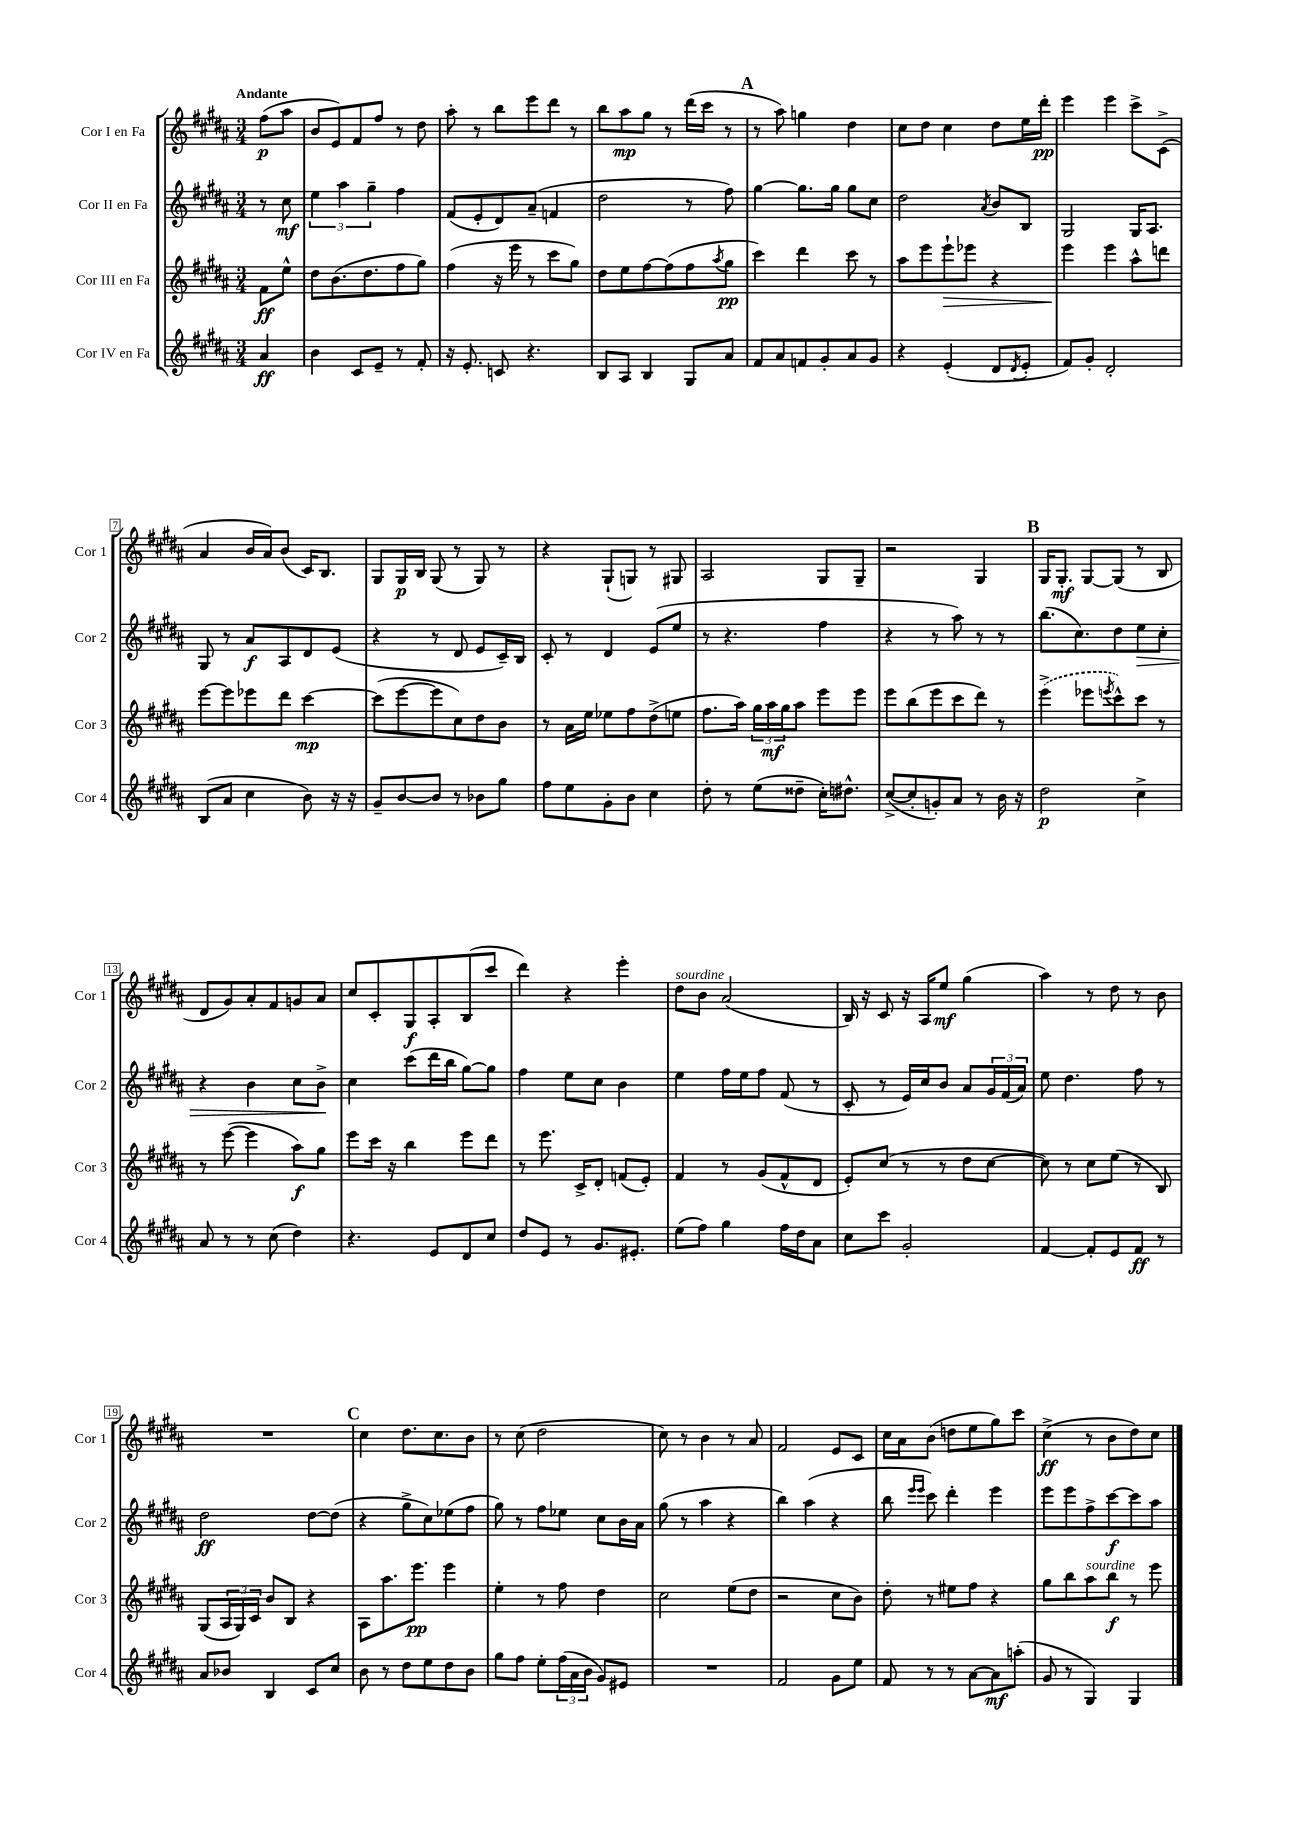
<<
\new StaffGroup <<
\new Staff = "s0" \with { instrumentName = "Cor I en Fa" shortInstrumentName = "Cor 1" } {
    \clef treble \key b \major \numericTimeSignature \time 3/4 \partial 4 \tempo "Andante"
    fis''8\p( ais''8 |
    b'8 e'8) fis'8 fis''8 r8 dis''8 |
    ais''8-. r8 b''8 e'''8 dis'''8 r8 |
    b''8 ais''8\mp gis''8 r8 dis'''16( cis'''16 r8 |
    \mark \markup { \bold "A" } r8 ais''8) g''4 dis''4 |
    cis''8 dis''8 cis''4 dis''8 e''16 dis'''16-.\pp |
    e'''4 e'''4 cis'''8-> cis'8->( |
    ais'4 b'16 ais'16) b'8( cis'16) b8. |
    gis8 gis16\p b16 gis8( r8 gis8) r8 |
    r4 gis8-!( g8) r8 gis8 |
    ais2 gis8 gis8-- |
    r2 gis4 |
    \mark \markup { \bold "B" } gis16 gis8.-.\mf gis8~ gis8( r8 b8 |
    dis'8 gis'8) ais'8-. fis'8 g'8 ais'8 |
    cis''8 cis'8-. gis8\f ais8-. b8( cis'''8 |
    dis'''4) r4 e'''4-. |
    dis''8^\markup { \italic "sourdine" } b'8 ais'2( |
    b16) r16 cis'8 r16 ais16 e''8\mf gis''4( |
    ais''4) r8 dis''8 r8 b'8 |
    R2. |
    \mark \markup { \bold "C" } cis''4 dis''8. cis''8. b'8 |
    r8 cis''8( dis''2 |
    cis''8) r8 b'4 r8 ais'8 |
    fis'2 e'8 cis'8 |
    cis''16 ais'16 b'8( d''8 e''8 gis''8) cis'''8 |
    cis''4->\ff( r8 b'8 dis''8) cis''8 \bar "|." |
}
\new Staff = "s1" \with { instrumentName = "Cor II en Fa" shortInstrumentName = "Cor 2" } {
    \clef treble \key b \major \numericTimeSignature \time 3/4 \partial 4
    r8 cis''8\mf |
    \tuplet 3/2 { e''4 ais''4 gis''4-- } fis''4 |
    fis'8( e'8-. dis'8) ais'8--( f'4 |
    dis''2 r8 fis''8) |
    \mark \markup { \bold "A" } gis''4~ gis''8. gis''16 gis''8 cis''8 |
    dis''2 \acciaccatura { ais'8 } b'8 b8 |
    gis2 gis16 ais8. |
    gis8 r8 ais'8\f ais8 dis'8 e'8( |
    r4 r8 dis'8 e'8 cis'16--) b16 |
    cis'8-. r8 dis'4 e'8( e''8 |
    r8 r4. fis''4 |
    r4 r8 ais''8) r8 r8 |
    \mark \markup { \bold "B" } b''8.( cis''8.) dis''8 e''8\> cis''8-. |
    r4 b'4 cis''8 b'8->\! |
    cis''4 cis'''8( dis'''16 b''16 gis''8~) gis''8 |
    fis''4 e''8 cis''8 b'4 |
    e''4 fis''16 e''16 fis''8 fis'8( r8 |
    cis'8-. r8 e'16) cis''16 b'8 ais'8 \tuplet 3/2 { gis'16 fis'16( ais'16) } |
    e''8 dis''4. fis''8 r8 |
    dis''2\ff dis''8~ dis''8( |
    \mark \markup { \bold "C" } r4 gis''8-> cis''8) ees''8( fis''8 |
    gis''8) r8 fis''8 ees''8 cis''8 b'16 ais'16 |
    gis''8( r8 ais''4 r4 |
    b''4) ais''4( r4 |
    b''8 \grace { e'''16 e'''16 } cis'''8) dis'''4-. e'''4 |
    e'''8 e'''8 fis''8-> cis'''8~\f cis'''8 ais''8 \bar "|." |
}
\new Staff = "s2" \with { instrumentName = "Cor III en Fa" shortInstrumentName = "Cor 3" } {
    \clef treble \key b \major \numericTimeSignature \time 3/4 \partial 4
    fis'8\ff e''8-^ |
    dis''8 b'8.( dis''8. fis''8 gis''8) |
    fis''4( r16 e'''16 r8 cis'''8 gis''8) |
    dis''8 e''8 fis''8~ fis''8( fis''8 \acciaccatura { ais''8 } gis''8\pp |
    \mark \markup { \bold "A" } cis'''4) dis'''4 cis'''8 r8 |
    ais''8 e'''8 e'''8-!\> ees'''8 r4 |
    e'''4\! e'''4 ais''8-^ d'''8 |
    e'''8~ e'''8 ees'''8 dis'''8 cis'''4~\mp |
    cis'''8( e'''8~ e'''8 cis''8) dis''8 b'8 |
    r8 ais'16 e''16 ees''8 fis''8 dis''8->( e''8 |
    fis''8. ais''16) \tuplet 3/2 { gis''16 ais''16\mf gis''16 } ais''8 e'''8 e'''8 |
    e'''8 b''8( e'''8 cis'''8 dis'''8) r8 |
    \mark \markup { \bold "B" } \once \slurDashed e'''4->( ees'''8 \acciaccatura { e'''8 } cis'''8-^) cis'''8 r8 |
    r8 e'''8~( e'''4 ais''8\f) gis''8 |
    e'''8 cis'''16 r16 b''4 e'''8 dis'''8 |
    r8 e'''8. cis'16-> dis'8-. f'8( e'8-.) |
    fis'4 r8 gis'8( fis'8-^ dis'8 |
    e'8-.) cis''8( r8 r8 dis''8 cis''8~ |
    cis''8) r8 cis''8 e''8( r8 b8) |
    gis8( \tuplet 3/2 { ais16 gis16) cis'16 } b'8 b8 r4 |
    \mark \markup { \bold "C" } ais8 ais''8. e'''8.\pp e'''4 |
    e''4-. r8 fis''8 dis''4 |
    cis''2 e''8( dis''8 |
    r2 cis''8 b'8) |
    dis''8-. r8 eis''8 fis''8 r4 |
    gis''8 b''8 ais''8^\markup { \italic "sourdine" } b''8\f r8 e'''8 \bar "|." |
}
\new Staff = "s3" \with { instrumentName = "Cor IV en Fa" shortInstrumentName = "Cor 4" } {
    \clef treble \key b \major \numericTimeSignature \time 3/4 \partial 4
    ais'4\ff |
    b'4 cis'8 e'8-- r8 fis'8-. |
    r16 e'8.-. c'8 r4. |
    b8 ais8 b4 gis8 ais'8 |
    \mark \markup { \bold "A" } fis'8 ais'8 f'8 gis'8-. ais'8 gis'8 |
    r4 e'4-.( dis'8 \acciaccatura { dis'8 } e'8-. |
    fis'8) gis'8-. dis'2-. |
    b8( ais'8 cis''4 b'8) r16 r16 |
    gis'8-- b'8~ b'8 r8 bes'8 gis''8 |
    fis''8 e''8 gis'8-. b'8 cis''4 |
    dis''8-. r8 e''8( disis''8-- cis''16-.) dis''8.-^ |
    cis''8~->( cis''8-. g'8-.) ais'8 r8 b'16 r16 |
    \mark \markup { \bold "B" } dis''2\p cis''4-> |
    ais'8 r8 r8 cis''8( dis''4) |
    r4. e'8 dis'8 cis''8 |
    dis''8 e'8 r8 gis'8. eis'8.-. |
    e''8( fis''8) gis''4 fis''16 dis''16 ais'8 |
    cis''8 cis'''8 gis'2-. |
    fis'4~ fis'8-. e'8 fis'8\ff r8 |
    ais'8 bes'8 b4 cis'8 cis''8 |
    \mark \markup { \bold "C" } b'8 r8 dis''8 e''8 dis''8 b'8 |
    gis''8 fis''8 e''8-. \tuplet 3/2 { fis''16( ais'16 b'16 } gis'8) eis'8 |
    R2. |
    fis'2 gis'8 e''8 |
    fis'8 r8 r8 ais'8~ ais'8\mf a''8-.( |
    gis'8 r8 gis4) gis4 \bar "|." |
}
>>
>>
\layout { \context { \Score \override BarNumber.stencil = #(make-stencil-boxer 0.1 0.3 ly:text-interface::print) } }
